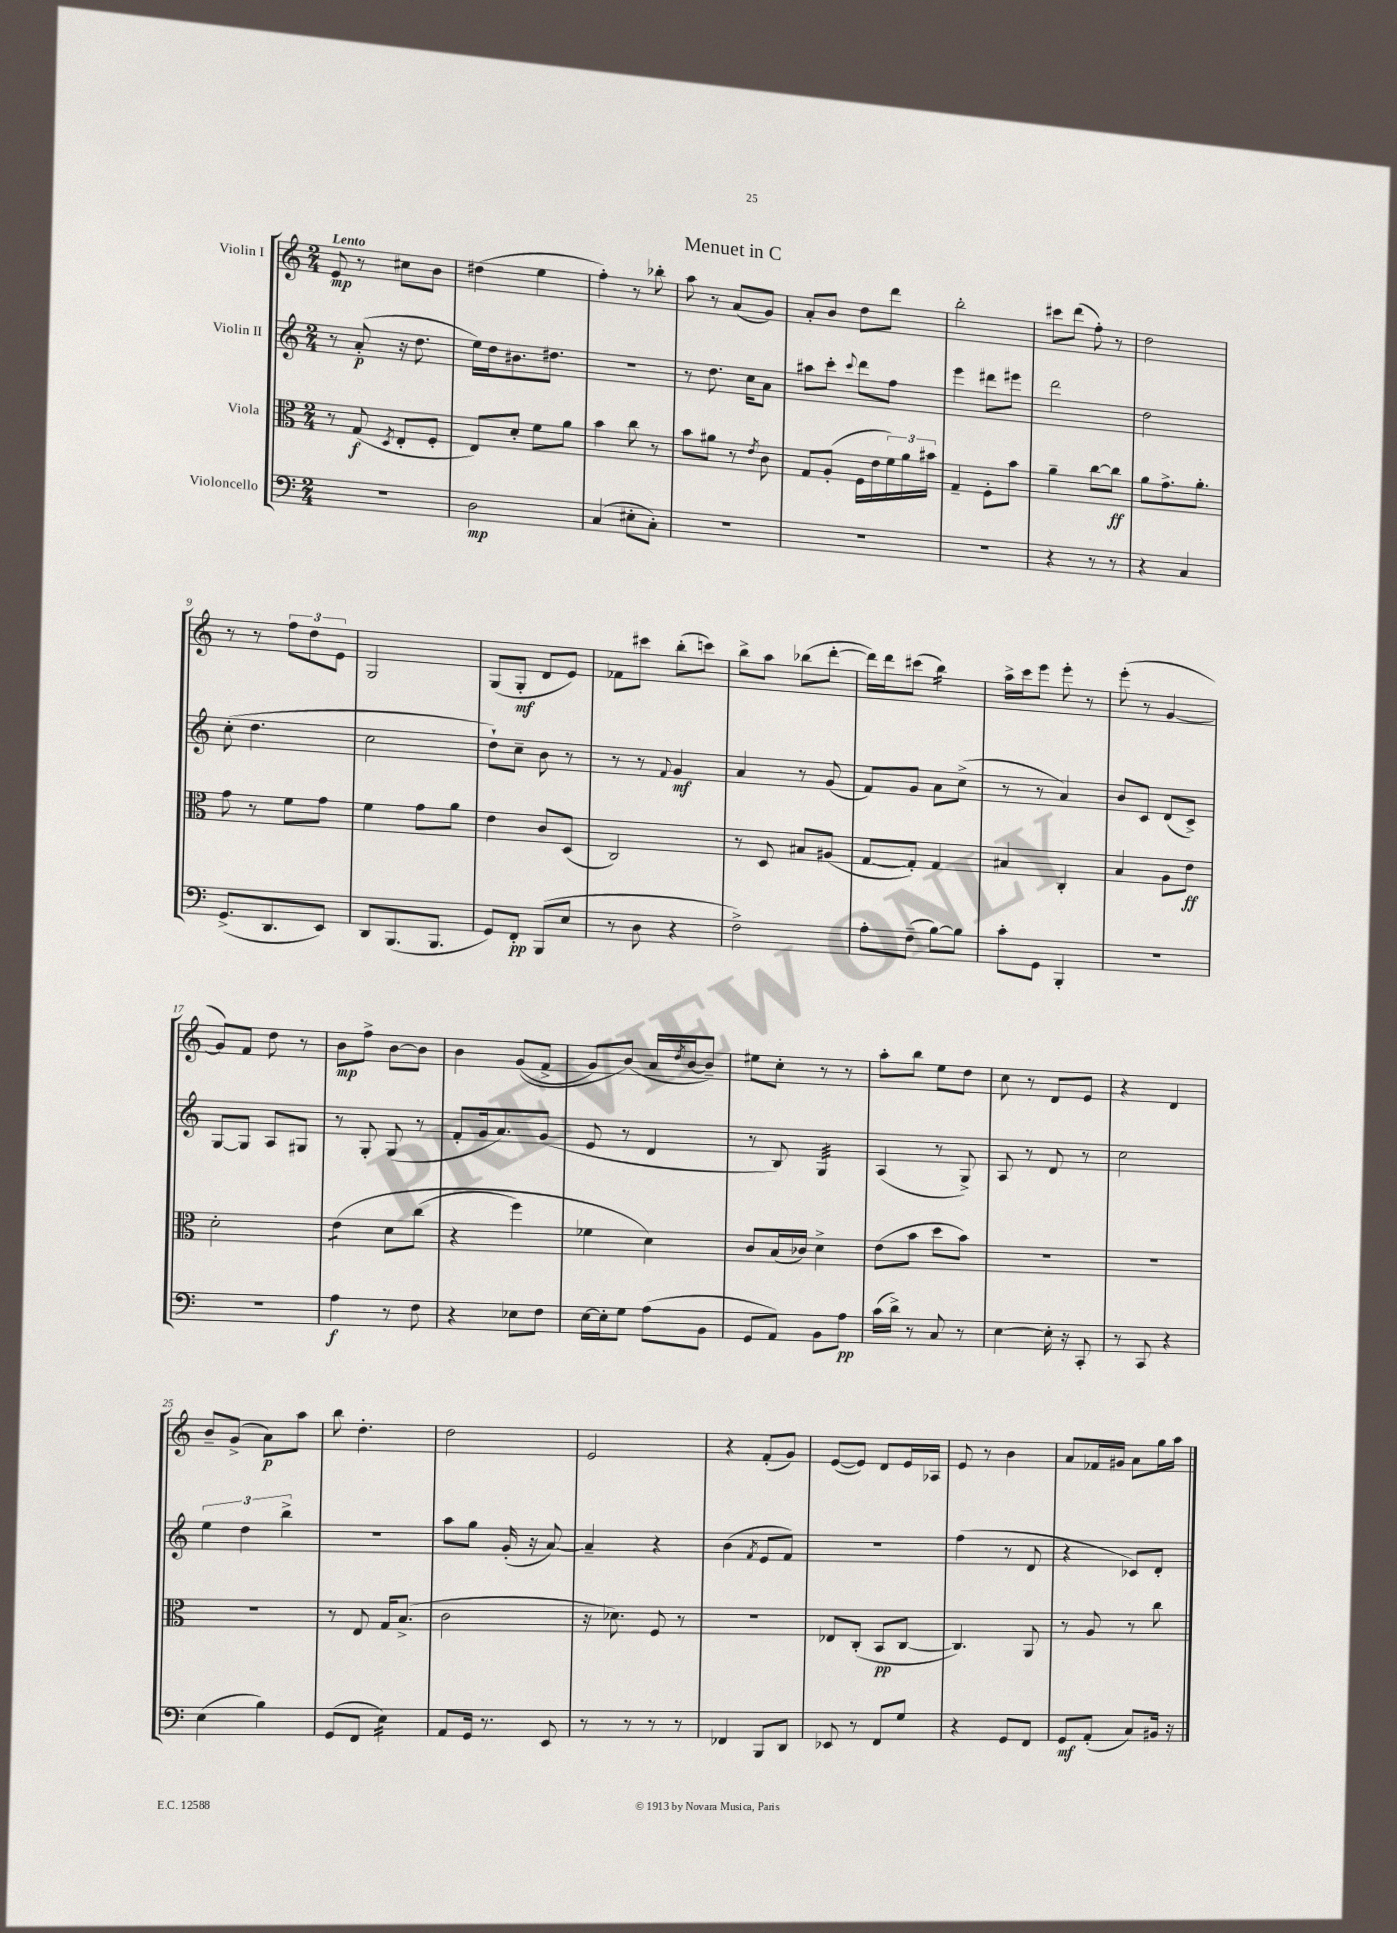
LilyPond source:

\header { title = "Menuet in C" }
<<
\new StaffGroup <<
\new Staff = "s0" \with { instrumentName = "Violin I" } {
    \clef treble \key c \major \numericTimeSignature \time 2/4 \tempo "Lento"
    e'8\mp r8 cis''8 b'8 |
    dis''4( e''4 |
    f''4-.) r8 bes''8-. |
    a''8 r8 a'8( g'8) |
    a'8-. b'8 d''8 d'''8 |
    b''2-. |
    cis'''8 d'''8( f''8-.) r8 |
    d''2 |
    r8 r8 \tuplet 3/2 { f''8 d''8 e'8 } |
    g2 |
    g8( g8-.\mf d'8 e'8) |
    fes'8 cis'''8 b''8-.( c'''8) |
    b''8-> a''8 bes''8( d'''8~-. |
    d'''16) d'''16 cis'''8( b''4:16) |
    a''16-> c'''16 e'''8 e'''8-. r8 |
    e'''8-.( r8 g'4~ |
    g'8) f'8 d''8 r8 |
    b'8\mp f''8-> b'8~ b'8 |
    b'4 g'8(\( f'8-> |
    g'8) b'8(\) a'16 \acciaccatura { d''8 } b'16~ b'8--) |
    eis''8 c''8-. r8 r8 |
    a''8-. b''8 e''8 d''8 |
    c''8 r8 d'8 e'8 |
    r4 d'4 |
    b'8-- g'8->( a'8\p) a''8 |
    b''8 d''4.-. |
    d''2 |
    e'2 |
    r4 f'8-.( g'8) |
    e'8~( e'8) d'8 e'16 aes16 |
    e'8 r8 b'4 |
    a'8 fes'16 gis'16 a'8 g''16 a''16 \bar "|." |
}
\new Staff = "s1" \with { instrumentName = "Violin II" } {
    \clef treble \key c \major \numericTimeSignature \time 2/4
    r8 a'8-.\p( r16 d''8. |
    e''16) d''16 bis'8. dis''8. |
    R2 |
    r8 d''8. c''16 a'8 |
    ais''8 c'''8-. \appoggiatura { c'''8 } d'''8 f''8 |
    e'''4 dis'''8 eis'''8 |
    d'''2 |
    d''2 |
    c''8-.( d''4. |
    c''2 |
    d''8-!) c''8-- b'8 r8 |
    r8 r8 \appoggiatura { f'8 } g'4\mf |
    a'4 r8 g'8( |
    f'8) g'8 a'8 c''8->( |
    r8 r8 a'4) |
    b'8 c'8 d'8( c'8->) |
    g8~ g8 a8 gis8 |
    r8 g8-. g8( r8 |
    f'8-. g'16 a'8.) g'8( |
    e'8 r8 d'4 |
    r8 b8) g4:32 |
    a4( r8 g8->) |
    a8 r8 d'8 r8 |
    c''2 |
    \tuplet 3/2 { e''4 d''4 b''4-> } |
    R2 |
    a''8 g''8 g'16-.( r16 a'8~) |
    a'4-- r4 |
    b'4( \acciaccatura { f'8 } e'8 f'8) |
    r2 |
    f''4( r8 d'8 |
    r4 ces'8) d'8-. \bar "|." |
}
\new Staff = "s2" \with { instrumentName = "Viola" } {
    \clef alto \key c \major \numericTimeSignature \time 2/4
    r8 g8\f( \acciaccatura { d8 } e8-. f8-. |
    e8) d'8-. f'8 a'8 |
    b'4 c''8 r8 |
    b'8 ais'8 r8 \acciaccatura { e'8 } c'8 |
    g8 a8-.( f16 e'16 \tuplet 3/2 { f'16) a'16 bis'16 } |
    g4-- f8-. b'8 |
    a'4-- c''8~ c''8\ff |
    a'8 g'8.-> a'8.-. |
    g'8 r8 f'8 g'8 |
    f'4 g'8 a'8 |
    e'4 c'8 d8( |
    c2) |
    r8 d8 bis8 ais8( |
    g8~ g8-.) g4 |
    bis4 c4-. |
    b4 a8 e'8\ff |
    d'2-. |
    e'4:8\( d'8 c''8( |
    r4 f''4) |
    fes'4 d'4\) |
    c'8 b16( ces'16) d'4-> |
    e'8( b'8 d''8 b'8) |
    R2 |
    R2 |
    R2 |
    r8 e8 g16 b8.->( |
    c'2 |
    r16 des'8.) f8 r8 |
    R2 |
    ees8 c8-.( b,8\pp c8~ |
    c4.) a,8 |
    r8 a8 r8 c''8 \bar "|." |
}
\new Staff = "s3" \with { instrumentName = "Violoncello" } {
    \clef bass \key c \major \numericTimeSignature \time 2/4
    R2 |
    d2\mp |
    c4( eis8-. c8-.) |
    R2 |
    R2 |
    R2 |
    r4 r8 r8 |
    r4 c4 |
    g,8.->( d,8. e,8) |
    d,8 b,,8.( b,,8. |
    g,8) f,8-.\pp b,,8( e8 |
    r8 d8 r4 |
    f2->) |
    a8-. f8--( b8~) b8 |
    c'8-. g,8 b,,4-. |
    R2 |
    R2 |
    a4\f r8 f8 |
    r4 ees8 f8 |
    e16~ e16-. g8 a8( b,8 |
    g,8 a,8) b,8 a8\pp |
    c'16( d'16->) r8 c8 r8 |
    e4~ e16-. r16 c,8-. |
    r8 c,8 r4 |
    e4( b4) |
    g,8( f,8 e4:16) |
    a,8 g,16 r8. e,8 |
    r8 r8 r8 r8 |
    fes,4 b,,8 d,8 |
    ees,8 r8 f,8 g8 |
    r4 g,8 f,8 |
    g,8\mf a,8-.( c8) bis,16 r16 \bar "|." |
}
>>
>>
